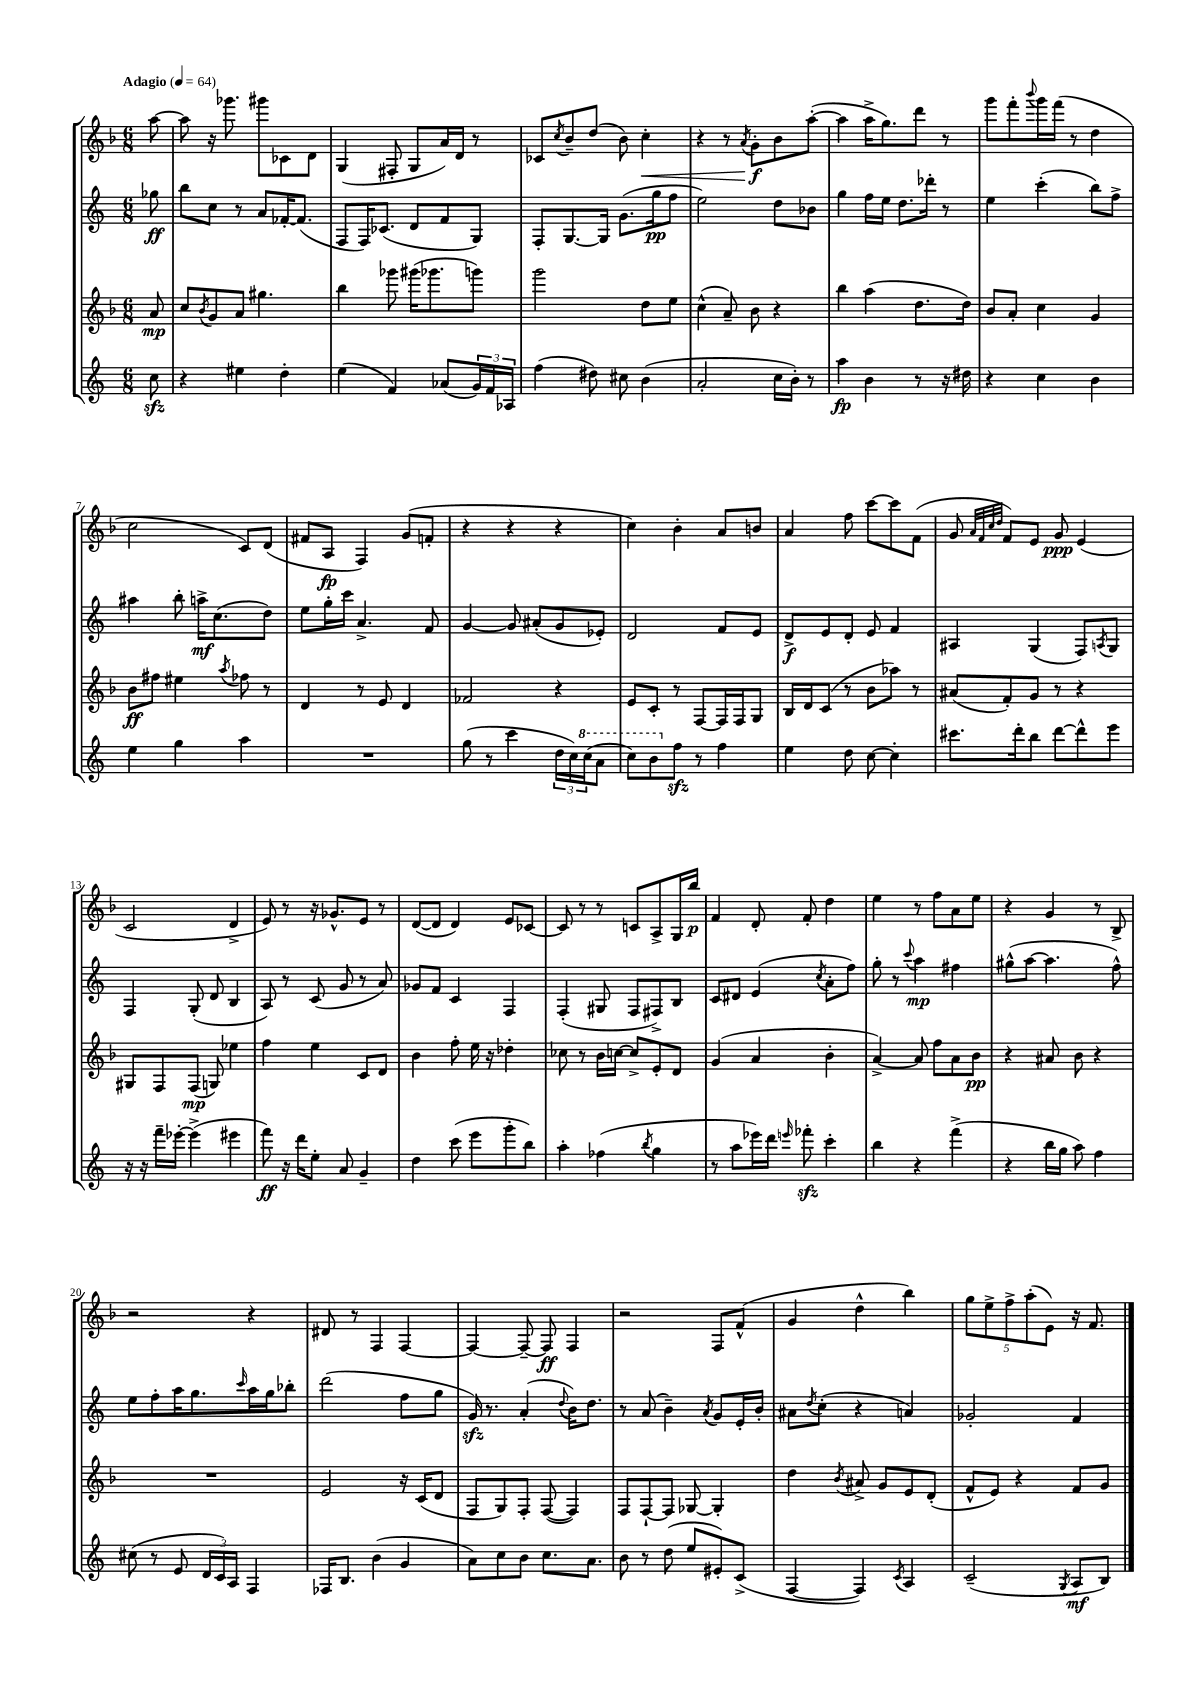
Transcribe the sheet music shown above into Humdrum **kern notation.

**kern	**kern	**kern	**kern
*staff4	*staff3	*staff2	*staff1
*clefG2	*clefG2	*clefG2	*clefG2
*k[]	*k[b-]	*k[]	*k[b-]
*M6/8	*M6/8	*M6/8	*M6/8
*MM64	*MM64	*MM64	*MM64
8cc\	8a/	8gg-\	[8aa\
=	=	=	=
4r	8cc/L	8bb\L	8aa\]
.	8qb-/	.	.
.	8g/	8cc\J	16r
.	.	.	8.ggg-\
4ee#\	8a/J	8r	.
.	4.gg#\	8a/L	8ggg#\L
4dd'\	.	[16f-'/K	8c-\
.	.	(8.f-/]J	.
.	.	.	8d\J
=	=	=	=
(4ee\	4bb-\	8F/L	(4G/
.	.	16F/K)	.
.	.	(8.c-/J	.
4f/)	8ggg-\	.	8F#'/
.	(16ggg#\LK	8d/L	8G/L
.	8.ggg-\	.	.
(8a-/L	.	8f/	16a/L)
.	.	.	16d/JJ
24g/L)	8ggg\J)	8G/J)	8r
24f/	.	.	.
24A-/JJ	.	.	.
=	=	=	=
(4ff\	2ggg\	8F'/L	8c-/L
.	.	.	8qcc/
.	.	[8.G/	8b-~/
8dd#\)	.	.	(8dd/J
.	.	16G/]Jk	.
8cc#\	.	(8.g\L	8b-\)
(4b\	8dd\L	.	4cc'\
.	.	16gg\k	.
.	8ee\J	8ff\J	.
=	=	=	=
2a'/	(4cc^^\	2ee\)	4r
.	8a~/)	.	8r
.	.	.	8qa/
.	8b-\	.	8g'\L
16cc\LL	4r	8dd\L	8b-\
16b'\JJ)	.	.	.
8r	.	8b-\J	([8aa'\J
=	=	=	=
4aa\	4bb-\	4gg\	4aa\]
4b\	(4aa\	16ff\LL	16aa^\LK
.	.	16ee\JJ	8.gg\)
.	.	8.dd\L	.
8r	8.dd\L	.	8ddd\J
.	.	16ddd-'\Jk	.
16r	.	8r	8r
16dd#\	16dd\Jk)	.	.
=	=	=	=
4r	8b-/L	4ee\	8ggg\L
.	8a'/J	.	8fff'\
.	.	.	8qqbbb-/
4cc\	4cc\	(4ccc'\	16ggg\L
.	.	.	(16fff\JJ
.	.	.	8r
4b\	4g/	8bb\L)	4dd\
.	.	8ff^\J	.
=	=	=	=
4ee\	8b-\L	4aa#\	2cc\
.	8ff#\J	.	.
4gg\	4ee#\	8bb'\	.
.	.	16aa^\LK	.
.	.	(8.cc\	.
.	8qaa/	.	.
4aa\	8ff-\	.	8c/L)
.	8r	8dd\J)	(8d/J
=	=	=	=
2.r	4d/	8ee\L	8f#/L
.	.	16gg'\L	8A/J
.	.	16ccc\JJ	.
.	8r	4.a^/	4F/)
.	8e/	.	.
.	4d/	.	(8g/L
.	.	8f/	8f'/J
=	=	=	=
(8gg\	2f-/	[4g/	4r
8r	.	.	.
4ccc\	.	8g/]	4r
.	.	(8a#'/L	.
24dd\LL	4r	8g/	4r
24cc\)	.	.	.
(24ccc\J	.	.	.
8aa\J	.	8e-'/J)	.
=	=	=	=
8ccc\L)	8e/L	2d/	4cc\)
8bb\	8c'/J	.	.
8ff\J	8r	.	4b-'\
8r	[8F/L	.	.
4ff\	16F/]L	8f/L	8a/L
.	16F/J	.	.
.	8G/J	8e/J	8b/J
=	=	=	=
4ee\	16B-/LL	8d^/L	4a/
.	16d/J	.	.
.	(8c/J	8e/	.
8dd\	8r	8d'/J	8ff\
[8cc\	8b-\L	8e/	[8ccc\L
4cc'\]	8aa-\J)	4f/	8ccc\]
.	8r	.	(8f\J
=	=	=	=
8.ccc#\L	(8a#/L	4A#/	8g/
.	.	.	32qqa/LLL
.	.	.	32qqf/
.	.	.	32qqcc/
.	.	.	32qqdd/JJJ
.	8f'/)	.	8f/L)
16ddd'\k	.	.	.
8bb\J	8g/J	(4G/	8e/J
[8ddd\L	8r	.	8g/
8ddd^^\]	4r	8F/L)	(4e/
.	.	8qA/	.
8eee\J	.	8G/J	.
=	=	=	=
16r	8G#/L	4F/	2c/
16r	.	.	.
16fff~\LL	8F/	.	.
[16eee-'\JJ	.	.	.
(4eee-^\]	(8F/J	(8G'/	.
.	8G/)	8d/	.
4eee#\	4ee-\	4B/	4d^/
=	=	=	=
8fff\)	4ff\	8A/)	8e/)
16r	.	8r	8r
16ddd\LK	.	.	.
8ee'\J	4ee\	(8c/	16r
.	.	.	8.g-^^/L
8a/	.	8g/	.
4g~/	8c/L	8r	8e/J
.	8d/J	8a/)	8r
=	=	=	=
4dd\	4b-\	8g-/L	([8d/L
.	.	8f/J	8d/]J
(8ccc\	8ff'\	4c/	4d/)
8eee\L	16ee\	.	.
.	16r	.	.
8ggg'\	4dd-'\	4F/	8e/L
8bb\J)	.	.	[8c-/J
=	=	=	=
4aa'\	8cc-\	(4F'/	8c-/]
.	8r	.	8r
(4ff-\	16b-\LL	8G#/	8r
.	[16cc\JJ	.	.
.	8cc^/]L	8F/L	8c/L
8qbb/	.	.	.
4gg\	8e'/	8F#^/)	8A^/
.	8d/J	8B/J	16G/L
.	.	.	16bb-/JJ
=	=	=	=
8r	(4g/	8c/L	4f/
8aa\L	.	8d#/J	.
16eee-\L)	4a/	(4e/	8d'/
16ddd\JJ	.	.	.
16qqeee/	.	.	.
8fff-'\	.	.	8f'/
.	.	8qcc/	.
4ccc'\	4b-'\	8a'\L	4dd\
.	.	8ff\J)	.
=	=	=	=
4bb\	[4a^/)	8gg'\	4ee\
.	.	8r	.
.	.	8qqccc/	.
4r	8a/]	4aa\	8r
.	8ff\L	.	8ff\L
(4fff^\	8a\	4ff#\	8a\
.	8b-\J	.	8ee\J
=	=	=	=
4r	4r	(8gg#^^\L	4r
.	.	[8aa\J	.
16bb\LL	8a#/	4.aa\]	4g/
16gg\JJ	.	.	.
8aa\)	8b-\	.	.
4ff\	4r	.	8r
.	.	8ff^^\)	8B-^/
=	=	=	=
(8cc#\	2.r	8ee\L	2r
8r	.	8ff'\	.
8e/	.	16aa\K	.
.	.	8.gg\	.
24d/LL	.	.	.
24c/)	.	.	.
24A/JJ	.	.	.
.	.	16qqccc/	.
4F/	.	16aa\L	4r
.	.	16gg\J	.
.	.	8bb-'\J	.
=	=	=	=
16F-/LK	2e/	(2ddd\	8d#/
8.B/J	.	.	.
.	.	.	8r
(4b\	.	.	4F/
4g/	16r	8ff\L	[4F/
.	(16c/LK	.	.
.	8d/J	8gg\J	.
=	=	=	=
8a\L)	8F/L	16g/)	4F/_
.	.	8.r	.
8cc\	8G/)	.	.
8b\J	8F'/J	(4a'/	8F~/_
8.cc\L	([8F/	.	8F/]
.	.	8qqdd/	.
.	4F/])	16b\LK)	4F/
8.a\J	.	8.dd\J	.
=	=	=	=
8b\	8F/L	8r	2r
8r	[8F`/	(8a/	.
(8dd\	8F/]J	4b~\)	.
8ee/L	[8G-/	.	.
.	.	8qa/	.
8e#'/)	4G-'/]	8g/L	8F/L
(8c^/J	.	16e'/L	(8f^^/J
.	.	16b'/JJ	.
=	=	=	=
[4F/	4dd\	8a#\L	4g/
.	.	8qdd/	.
.	.	(8cc'\J	.
.	8qb-/	.	.
4F/])	8a#^/	4r	4dd^^\
.	8g/L	.	.
8qc/	.	.	.
4A/	8e/	4a/)	4bb-\)
.	(8d'/J	.	.
=	=	=	=
(2c~/	8f^^/L	2g-'/	10gg\L
.	.	.	10ee^\
.	8e/J)	.	.
.	.	.	10ff^\
.	4r	.	.
.	.	.	(10aa'\
.	.	.	10e\J)
8qG/	.	.	.
8A/L	8f/L	4f/	16r
.	.	.	8.f/
8B/J)	8g/J	.	.
==	==	==	==
*-	*-	*-	*-
